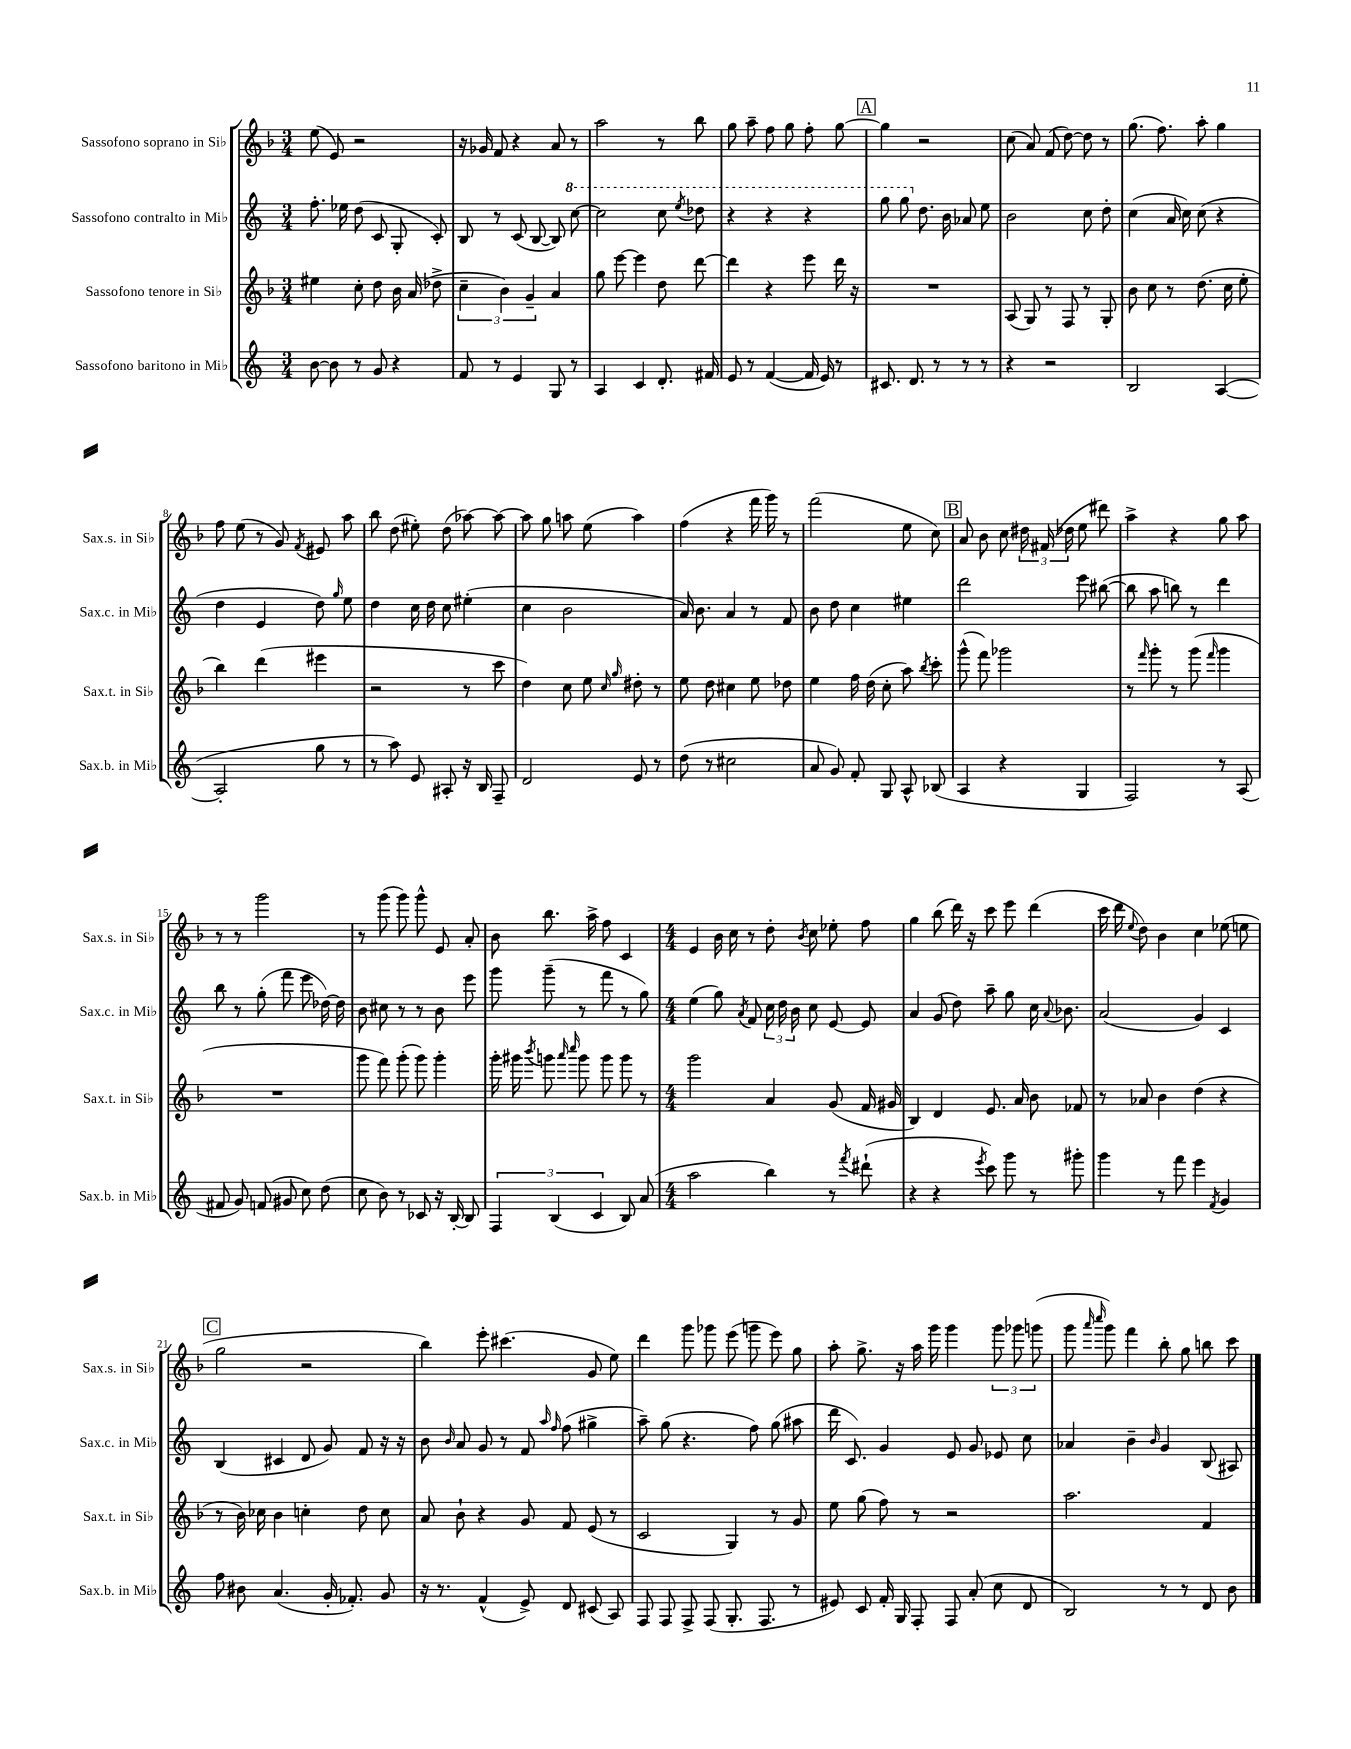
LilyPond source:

<<
\new StaffGroup <<
\new Staff = "s0" \with { instrumentName = "Sassofono soprano in Sib" shortInstrumentName = "Sax.s. in Sib" } {
    \clef treble \key f \major \numericTimeSignature \time 3/4
    \autoBeamOff e''8( e'8) r2 |
    r16 ges'16 f'8 r4 a'8 r8 |
    a''2 r8 bes''8 |
    g''8 a''8-- f''8 g''8 f''8-. g''8~ |
    \mark \markup { \box "A" } g''4 r2 |
    c''8( a'8) f'8( d''8~) d''8 r8 |
    g''8.( f''8.) a''8-. g''4 |
    f''8 e''8( r8 g'8) \acciaccatura { f'8 } eis'8 a''8 |
    bes''8 d''8( eis''8-.) d''8( aes''8~) aes''8~ |
    aes''8 g''8 a''8 e''8( a''4) |
    f''4( r4 f'''16 g'''16) r8 |
    f'''2( e''8 c''8) |
    \mark \markup { \box "B" } a'8 bes'8 c''8 \tuplet 3/2 { dis''16 fis'16( des''16 } e''8 dis'''8) |
    a''4-> r4 g''8 a''8 |
    r8 r8 g'''2 |
    r8 g'''8( g'''8) g'''8-^ e'8 a'8-. |
    bes'8 bes''8. a''16-> f''8 c'4 |
    \numericTimeSignature \time 4/4 e'4 bes'16 c''16 r8 d''8-. \acciaccatura { bes'8 } c''8 ees''8-. f''8 |
    g''4 bes''8( d'''16) r16 c'''8 e'''8 d'''4( |
    c'''16 d'''16 \appoggiatura { e''8 } d''8) bes'4 c''4 ees''8( e''8 |
    \mark \markup { \box "C" } g''2 r2 |
    bes''4) e'''8-. cis'''4.( g'8 e''8) |
    d'''4 g'''8 ges'''8 e'''8( g'''8 e'''8) g''8 |
    a''8-. g''8.-> r16 a''16 g'''16 g'''4 \tuplet 3/2 { g'''8 ges'''8 g'''8( } |
    g'''8 \grace { a'''16 c''''16 } g'''8) f'''4 bes''8-. g''8 b''8 c'''8 \bar "|." |
}
\new Staff = "s1" \with { instrumentName = "Sassofono contralto in Mib" shortInstrumentName = "Sax.c. in Mib" } {
    \clef treble \key c \major \numericTimeSignature \time 3/4
    \autoBeamOff f''8.-. ees''16 d''8( c'8 g8-. c'8-.) |
    b8 r8 c'8( b8~ b8) \ottava #1 c'''8~ |
    c'''2 c'''8 \acciaccatura { e'''8 } des'''8 |
    r4 r4 r4 |
    \mark \markup { \box "A" } g'''8 g'''8 \ottava #0 d''8. b'16 aes'8 e''8 |
    b'2 c''8 d''8-. |
    c''4( a'16 c''16) c''8( r4 |
    d''4 e'4 d''8) \grace { g''16 } e''8 |
    d''4 c''16 d''16 c''8 eis''4-.( |
    c''4 b'2 |
    a'16) b'8. a'4 r8 f'8 |
    b'8 d''8 c''4 eis''4 |
    \mark \markup { \box "B" } d'''2 e'''8 bis''8~( |
    bis''8 a''8 b''8) r8 d'''4 |
    b''8 r8 g''8-.( f'''8 e'''8 des''16~) des''16 |
    b'8 cis''8 r8 r8 b'8 e'''8 |
    g'''8 g'''8--( r8 f'''8 r8 g''8) |
    \numericTimeSignature \time 4/4 e''4( g''8) \acciaccatura { a'8 } f'8 \tuplet 3/2 { c''16 d''16 b'16 } c''8 e'8~ e'8 |
    a'4 g'8( d''8) a''8-- g''8 c''16 \appoggiatura { a'8 } bes'8. |
    a'2( g'4) c'4 |
    \mark \markup { \box "C" } b4( cis'4 d'8 g'8) f'8 r16 r16 |
    b'8 \grace { b'16 } a'8 g'8 r8 f'8 \grace { a''16 f''16 } f''8( gis''4-> |
    a''8--) g''8( r4. f''8) g''8( ais''8 |
    d'''16 c'8.) g'4 e'8 g'8 ees'8 c''8 |
    aes'4 b'4-- \grace { b'16 } g'4 b8( ais8) \bar "|." |
}
\new Staff = "s2" \with { instrumentName = "Sassofono tenore in Sib" shortInstrumentName = "Sax.t. in Sib" } {
    \clef treble \key f \major \numericTimeSignature \time 3/4
    \autoBeamOff eis''4 c''8-. d''8 bes'16 a'16( des''8-> |
    \tuplet 3/2 { c''4-- bes'4) g'4-- } a'4 |
    g''8 e'''8~ e'''4 d''8 d'''8~ |
    d'''4 r4 e'''8 d'''16 r16 |
    \mark \markup { \box "A" } R2. |
    a8( g8) r8 f8 r8 g8-. |
    bes'8 c''8 r8 d''8.( c''16 e''8-. |
    bes''4) d'''4( eis'''4 |
    r2 r8 c'''8 |
    d''4) c''8 e''8 \grace { c''16 g''16 } dis''8-. r8 |
    e''8 d''8 cis''4 e''8 des''8 |
    e''4 f''16 d''16( c''8-. a''8) \acciaccatura { bes''8 } c'''8-. |
    \mark \markup { \box "B" } g'''8-^( f'''8) ges'''2 |
    r8 \grace { f'''16 } g'''8-. r8 g'''8( \grace { f'''16 } g'''4 |
    R2. |
    g'''8 f'''8) g'''8-.( g'''8) g'''4-. |
    g'''16-. gis'''16 \acciaccatura { bes'''8 } g'''8 \grace { a'''16 c''''16 } g'''8 g'''8 g'''8 r8 |
    \numericTimeSignature \time 4/4 g'''2 a'4 g'8( f'16 gis'16 |
    bes4) d'4 e'8. a'16 bes'8 fes'8 |
    r8 aes'8 bes'4 d''4( r4 |
    \mark \markup { \box "C" } r8 bes'16) ces''16 bes'4 c''4-. d''8 c''8 |
    a'8 bes'8-! r4 g'8 f'8 e'8( r8 |
    c'2 g4) r8 g'8 |
    e''8 g''8( f''8) r8 r2 |
    a''2. f'4 \bar "|." |
}
\new Staff = "s3" \with { instrumentName = "Sassofono baritono in Mib" shortInstrumentName = "Sax.b. in Mib" } {
    \clef treble \key c \major \numericTimeSignature \time 3/4
    \autoBeamOff b'8~ b'8 r8 g'8 r4 |
    f'8 r8 e'4 g8 r8 |
    a4 c'4 d'8.-. fis'16 |
    e'8 r8 f'4~( f'16 e'16) r8 |
    \mark \markup { \box "A" } cis'8. d'8. r8 r8 r8 |
    r4 r2 |
    b2 a4~( |
    a2-. g''8 r8 |
    r8 a''8) e'8 ais8-. r16 b16 f8-- |
    d'2 e'8 r8 |
    d''8( r8 cis''2 |
    a'8 g'8) f'8-. g8 a8-^ bes8( |
    \mark \markup { \box "B" } a4 r4 g4 |
    f2) r8 a8( |
    fis'8 g'8) f'8( gis'8 c''8) d''8( |
    c''8 b'8) r8 ces'8 r16 b16~-. b8 |
    \tuplet 3/2 { f4 b4( c'4 } b8) a'8( |
    \numericTimeSignature \time 4/4 a''2 b''4) r8 \acciaccatura { f'''8 } dis'''8-!( |
    r4 r4 \acciaccatura { e'''8 } c'''8) g'''8 r8 gis'''8-. |
    g'''4 r8 f'''8 e'''4 \acciaccatura { f'8 } g'4 |
    \mark \markup { \box "C" } f''8 bis'8 a'4.( g'16-. fes'8.-.) g'8 |
    r16 r8. f'4-^( e'8->) d'8 cis'8( a8) |
    f8 f8 f8-> f8( g8.-. f8. r8 |
    eis'8) c'8 f'16-. g16 f8-. f8 a'8-.( c''8 d'8 |
    b2) r8 r8 d'8 b'8 \bar "|." |
}
>>
>>
